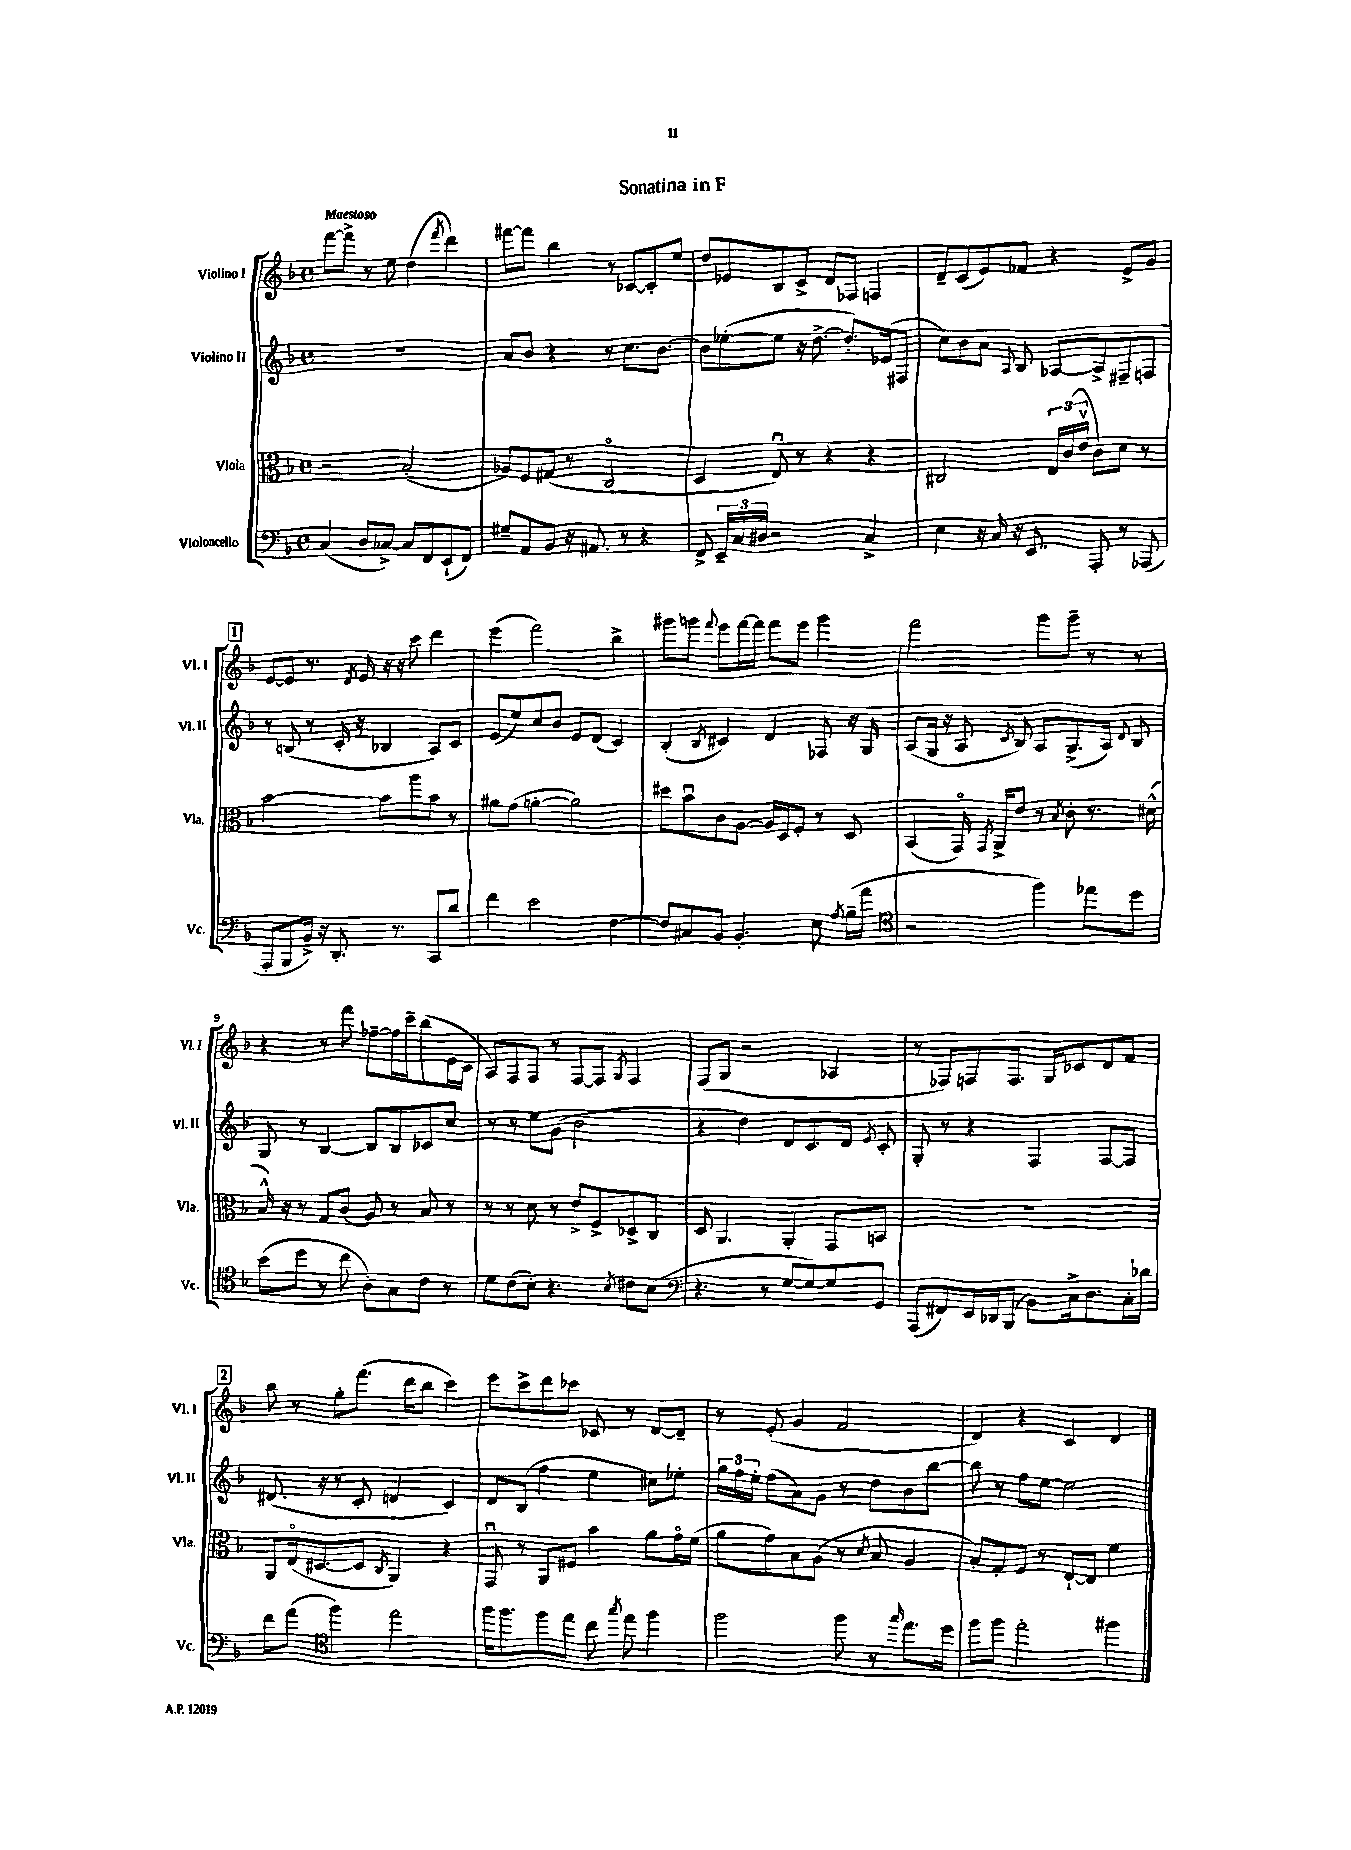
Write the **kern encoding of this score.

**kern	**kern	**kern	**kern
*staff4	*staff3	*staff2	*staff1
*clefF4	*clefC3	*clefG2	*clefG2
*k[b-]	*k[b-]	*k[b-]	*k[b-]
*M4/4	*M4/4	*M4/4	*M4/4
*met(c)	*met(c)	*met(c)	*met(c)
(4C	2r	1r	[8fff
.	.	.	8fff^]
8D	.	.	8r
[8C-^)	.	.	8ee
8C-]	(2B-'	.	(4dd
8FF	.	.	.
.	.	.	8qfff
(8EE`	.	.	4ddd)
8FF)	.	.	.
=	=	=	=
8G#~	8A-)	8a	[8fff#
8AA	8F	8b-	8fff#]
8BB-	(8G#	4r	4bb-
16r	8r	.	.
8.AA#	.	.	.
.	2Co	8r	8r
8r	.	8.cc	[8c-
4r	.	.	8c-']
.	.	[8.b-	.
.	.	.	8ee
=	=	=	=
8FF^	4D	8b-]	8dd
24EE~	.	([8ee-'	8e-
24C	.	.	.
24D#	.	.	.
2r	8Eu)	8ee-]	8B-
.	8r	16r	8c^
.	.	[8.dd^	.
.	4r	.	8d
.	.	8.dd'])	8F-
4C^	4r	.	4F
.	.	(16e-	.
.	.	8F#	.
=	=	=	=
4E	2C#	8cc)	8d~
.	.	8b-	(8c
16r	.	8a	8e)
16C	.	.	.
.	.	8qqA	.
16r	.	8B-	8f-
8.EE	.	.	.
.	24E	[8A-	4r
.	(24c	.	.
.	24ev	.	.
8AAA'	8c)	8A-^]	.
8r	8d	8F#~	8e^
(8AAA-	8r	8F	8g
=	=	=	=
8AAA'	[2b-	8r	[8e
8BBB-	.	(8B	8e]
16BB-^)	.	8r	8.r
16r	.	.	.
8.DD'	.	16c'	.
.	.	.	8qd
.	.	16r	16e
.	8b-]	4B-	16r
8.r	.	.	16r
.	8aa	.	8ccc
8CC	8b-	8A)	4ddd
8d	8r	8c	.
=	=	=	=
4f	8a#	(8e	(4eee
.	(8g	8ee)	.
2e	[4a'	8cc	2fff)
.	.	8b-	.
.	2a])	8e	.
.	.	(8d	.
[4F	.	4c)	4bb-^
=	=	=	=
8F]	8dd#	(4B-'	8ggg#
8C#	8b-u	.	8ggg
.	.	8qB-	8qqfff
8BB-	8c	4c#)	8eee
4.BB-'	[8A	.	[16fff
.	.	.	16fff]
.	16A]	4d	8fff
.	16D	.	.
.	8F'	.	8eee
8E	8r	8F-	4ggg
8qA	.	.	.
(16B-~	8D	16r	.
16a	.	16G	.
=	=	=	=
*clefC4	*	*	*
2r	(4BB-	(8A	2fff
.	.	16G	.
.	.	16r	.
.	16GGo)	8A	.
.	8qGG	.	.
.	16AA^	.	.
.	.	8qc	.
.	8e	8B-)	.
4ff)	8r	8A	8ggg
.	8qB-	.	.
.	8c'	(8.G^	8ggg~
8ee-	8.r	.	8r
.	.	16A)	.
.	.	8qqd	.
8dd	.	8B-	8r
.	(16d#^^	.	.
=	=	=	=
(8b-	16B-^^)	8G	4r
.	16r	.	.
8dd	8r	8r	.
8r	8G	[4B-	8r
8cc	(8c	.	8fff
8A')	8A)	8B-]	[8ff-~
8G	8r	8B-	16ff-]
.	.	.	16ccc~
8c	8B-	8c-	(8bb-
8r	8r	8cc	16e
.	.	.	16c
=	=	=	=
8d	8r	8r	8A)
(8c	8r	8r	8F
8B-')	8d	8ee	8F
4.r	8r	(8g	8r
.	8e^	2b-	[8F
.	8F^	.	8F]
8qB-	.	.	8qG
8c#	8D-^	.	4F
(8B-	8C	.	.
=	=	=	=
*clefF4	*	*	*
4.r	8D	4r	(8F
.	4.AA	.	8G
.	.	4dd)	2r
8r	.	.	.
[8G	4AA'	8d	.
8G_)	.	8.c	.
8G]	8GG	.	4A-
.	.	16d	.
.	.	8qe	.
8GG	8BB	8c'	.
=	=	=	=
(8AAA	1r	8G'	8r
8FF#)	.	8r	8F-)
16EE	.	4r	8F
16DD-	.	.	.
(8BBB-	.	.	8.F
8BB-)	.	4F	.
.	.	.	16G
16C^	.	.	8c-
8.D	.	.	.
.	.	[8F	8d
16C'	.	8F]	8f
16d-	.	.	.
=	=	=	=
8f	8AA	(8.d#	8bb-
(8a	(16Eo	.	8r
.	[8.D#	16r	.
*clefC4	*	*	*
4ff)	.	8r	8gg'
.	8D#]	8c'	(8.fff
.	8qC	.	.
2ee	4AA)	4d	.
.	.	.	16ddd
.	.	.	8bb-
.	4r	4c)	4ccc)
=	=	=	=
16ff	8GGu	8d	8eee
8.ff	.	.	.
.	8r	(8B-	8ccc^
8ff	8AA	4ff	8ddd
8ee	8F#	.	8ccc-
8cc	4b-	4ee	8c-
8qgg	.	.	.
8ee	.	.	8r
4ff	8a	8cc#)	[8d
.	16go	8ee-'	8d~]
.	(16f	.	.
=	=	=	=
2ff	8a	24gg	8r
.	.	24ff	.
.	.	24ee'	.
.	8g)	(8ff	(8e'
.	8B-	8a)	4g
.	(8A	8g	.
8ff	8r	8r	2f
.	8qd	.	.
8r	8B-	8dd	.
16qqgg	.	.	.
8.ee	4A	8b-	.
.	.	[8bb-	.
16dd	.	.	.
=	=	=	=
8ff	8B-')	8bb-]	4d)
8ff	8G'	8r	.
2ee'	8F	8ff	4r
.	8r	[8ee	.
.	[8E`	2ee]	4c
.	8E]	.	.
4ff#	4f	.	4d
==	==	==	==
*-	*-	*-	*-
